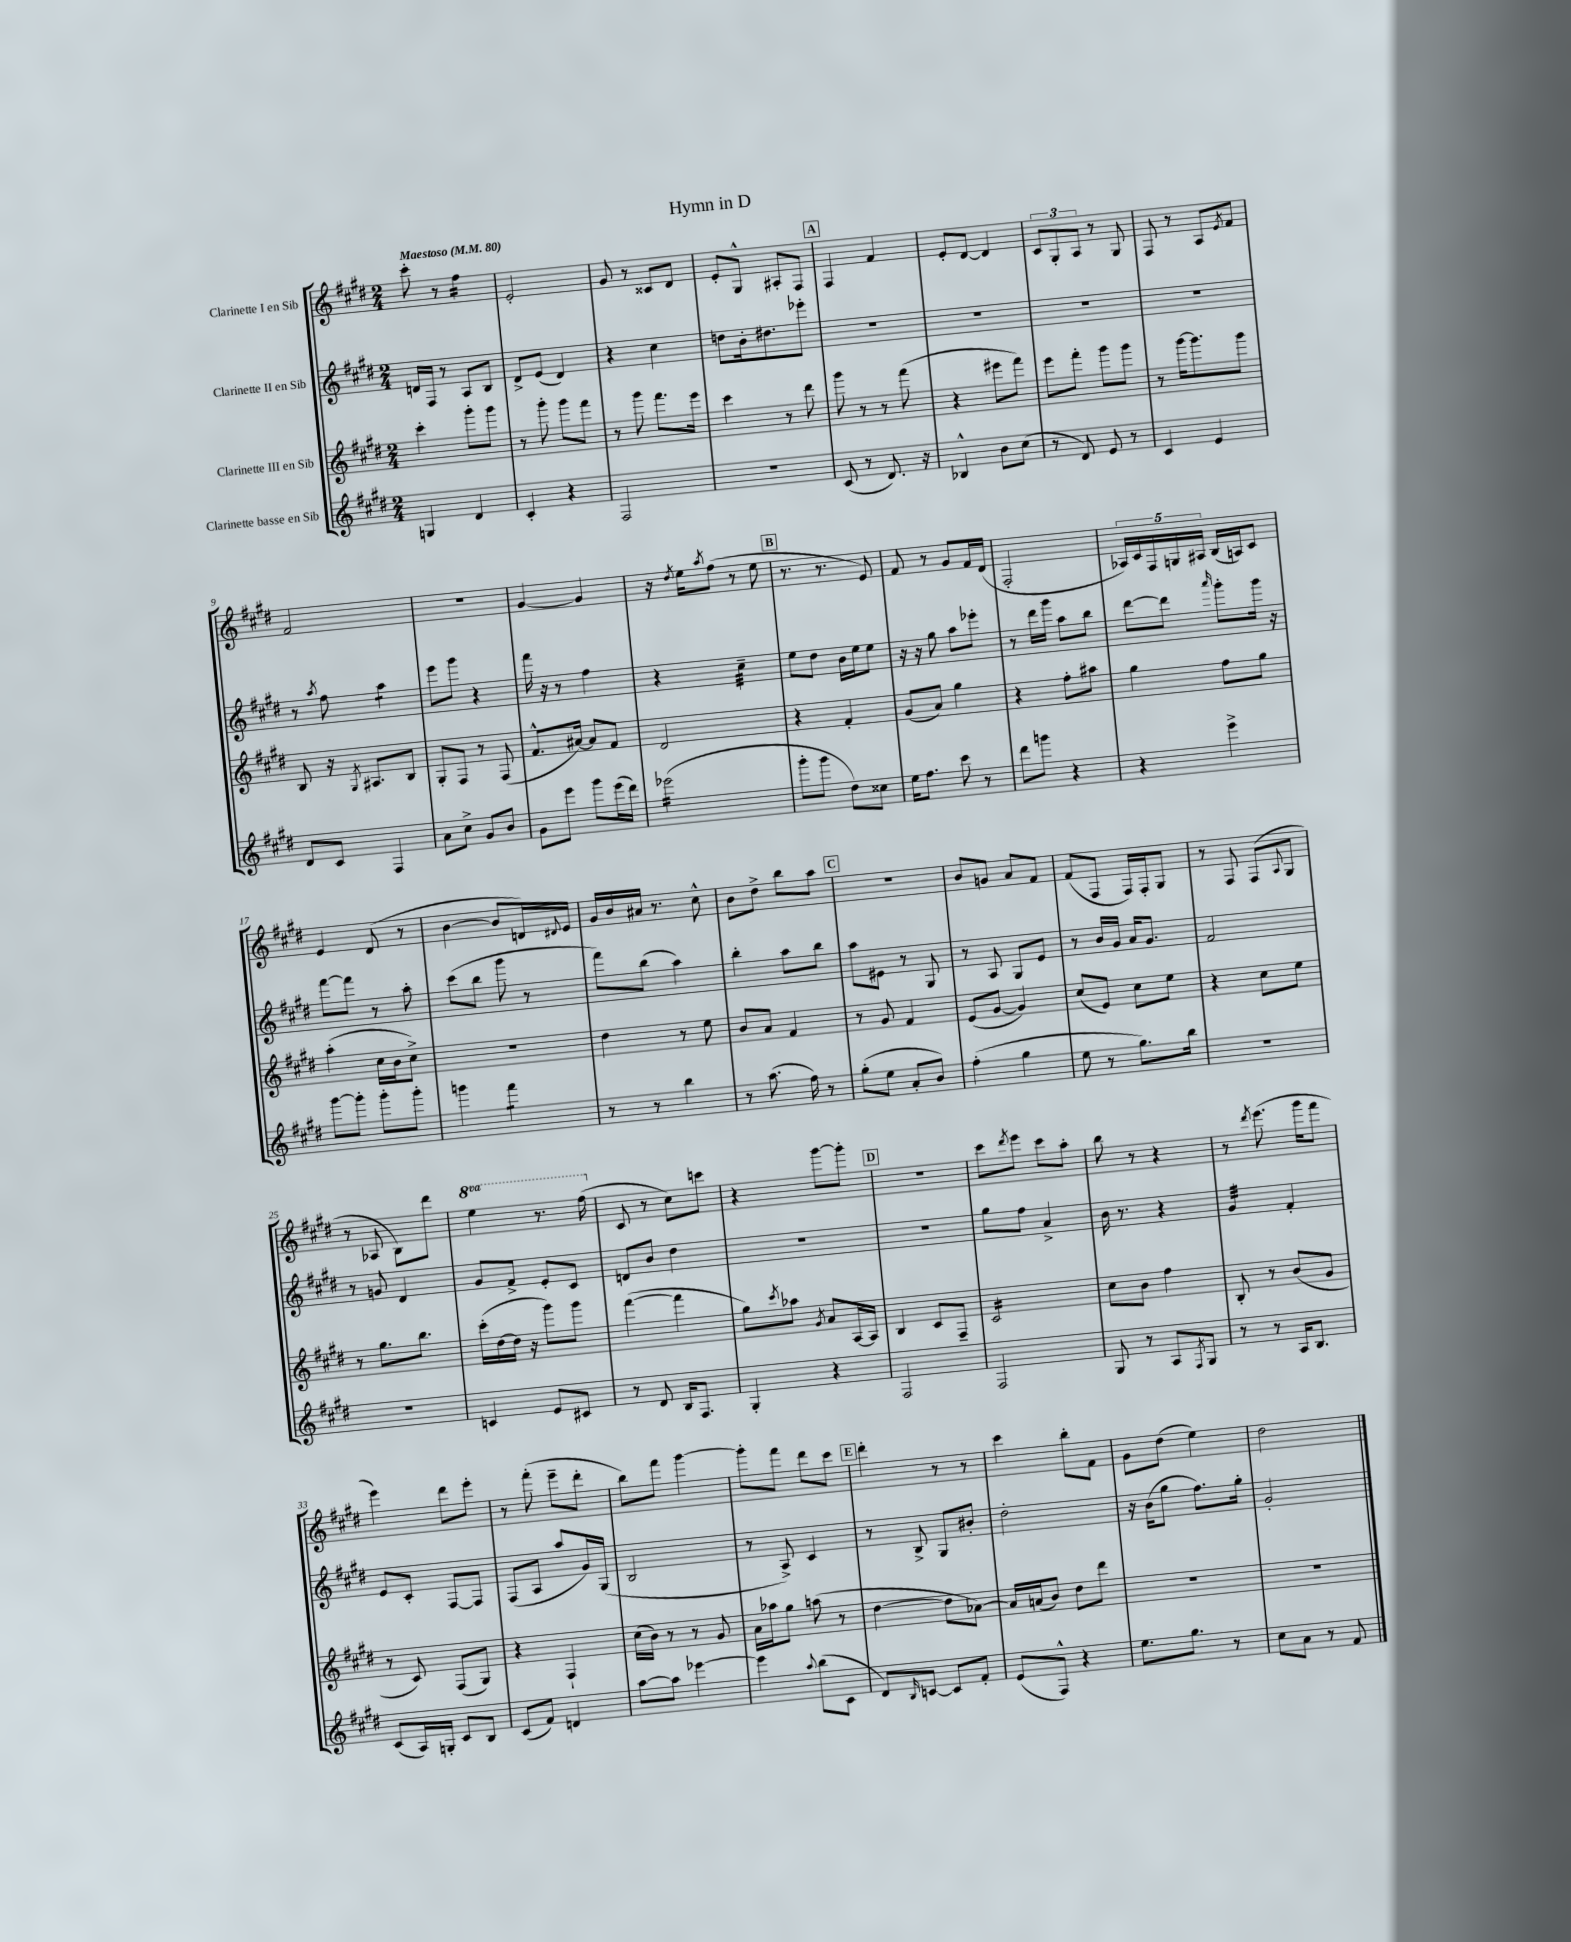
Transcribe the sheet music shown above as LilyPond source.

\header { title = "Hymn in D" }
<<
\new StaffGroup <<
\new Staff = "s0" \with { instrumentName = "Clarinette I en Sib" } {
    \clef treble \key e \major \numericTimeSignature \time 2/4 \set Staff.ottavationMarkups = #ottavation-simple-ordinals \tempo "Maestoso" 4 = 80
    cis'''8-. r8 fis''4:16 |
    e'2-. |
    gis'8 r8 cisis'8 dis'8 |
    e'8-. gis8-^ ais8-. fis8 |
    \mark \markup { \box "A" } fis4 fis'4 |
    e'8-. dis'8~ dis'4 |
    \tuplet 3/2 { cis'8 gis8-. a8 } r8 gis8 |
    fis8 r8 a8 \acciaccatura { e'8 } fis'8 |
    fis'2 |
    R2 |
    gis'4~ gis'4 |
    r16 \acciaccatura { dis''8 } e''16 \acciaccatura { a''8 } fis''8( r8 e''8 |
    \mark \markup { \box "B" } r8. r8. e'8) |
    fis'8 r8 gis'8 fis'16 dis'16( |
    fis2-. |
    \tuplet 5/4 { aes16) cis'16 fis16 g16 ais16 } b16( a16) cis'8 |
    e'4 dis'8( r8 |
    b'4~ b'8 d'16) \appoggiatura { dis'8 } e'16 |
    gis'16 b'16 ais'16 r8. cis''8-^ |
    b'8 dis''8-> b''8 a''8 |
    \mark \markup { \box "C" } R2 |
    b'8 g'8 a'8 fis'8 |
    fis'8( fis8 fis16) fis16-. gis8 |
    r8 fis8 fis8( \appoggiatura { a8 } gis8 |
    r8 aes8 b8) dis'''8 |
    \ottava #1 e'''4 r8. fis'''16( \ottava #0 |
    cis'8 r8 cis''8) c'''8 |
    r4 gis'''8~ gis'''8-. |
    \mark \markup { \box "D" } R2 |
    cis'''8 \acciaccatura { dis'''8 } e'''8 cis'''8 a''8-. |
    b''8 r8 r4 |
    r8 \acciaccatura { dis'''8 } e'''8.( gis'''16 fis'''8 |
    e'''4) dis'''8 e'''8-. |
    r8 fis'''8-.( e'''8-- dis'''8-. |
    b''8) fis'''8 gis'''4~ |
    gis'''8-. fis'''8 dis'''8 cis'''8 |
    \mark \markup { \box "E" } dis'''4-. r8 r8 |
    cis'''4 b''8-. fis'8 |
    gis'8 dis''8( e''4) |
    dis''2 \bar "|." |
}
\new Staff = "s1" \with { instrumentName = "Clarinette II en Sib" } {
    \clef treble \key e \major \numericTimeSignature \time 2/4
    d'16 fis16 r8 a8 b8 |
    dis'8-> e'8( dis'4) |
    r4 cis''4 |
    d''8 b'16-. dis''8. ees'''8-. |
    \mark \markup { \box "A" } R2 |
    R2 |
    R2 |
    R2 |
    r8 \acciaccatura { a''8 } fis''8 a''4:8 |
    e'''8 gis'''8 r4 |
    fis'''16 r16 r8 fis''4 |
    r4 cis''4:32-- |
    \mark \markup { \box "B" } e''8 dis''8 b'16 e''16 e''8 |
    r16 r16 gis''8 a''8 ees'''8-. |
    r8 dis'''16 gis'''16 a''8 b''8 |
    dis'''8~ dis'''8 \grace { a'''16 } gis'''8-. gis'''16 r16 |
    fis'''8~ fis'''8 r8 a''8-. |
    cis'''8( b''8 gis'''8 r8 |
    fis'''8) b''8( a''4) |
    b''4-. a''8 b''8 |
    \mark \markup { \box "C" } a''8 eis'8 r8 gis8 |
    r8 a8 gis8 e'8 |
    r8 b'16 gis'16 a'16 gis'8. |
    fis'2 |
    r8 g'8 dis'4 |
    gis'8 fis'8-> e'8-. cis'8 |
    d'8 b'8 dis''4 |
    R2 |
    \mark \markup { \box "D" } R2 |
    gis''8 fis''8 a'4-> |
    b'16 r8. r4 |
    gis'4:32 fis'4-. |
    e'8 cis'8-. fis8~ fis8 |
    fis8( a8 a''8 gis'16) gis16( |
    b2 |
    r8 a8->) cis'4 |
    \mark \markup { \box "E" } r8 b8-> gis8 bis'8-. |
    dis''2-. |
    r16 b'16( gis''8 fis''8.) gis''16-. |
    gis'2-. \bar "|." |
}
\new Staff = "s2" \with { instrumentName = "Clarinette III en Sib" } {
    \clef treble \key e \major \numericTimeSignature \time 2/4
    cis'''4-. gis'''8-. gis'''8 |
    r8 gis'''8-. gis'''8 fis'''8 |
    r8 gis'''8 fis'''8. e'''16 |
    cis'''4 r8 dis'''8 |
    \mark \markup { \box "A" } gis'''8 r8 r8 fis'''8( |
    r4 eis'''8 fis'''8) |
    e'''8 fis'''8-. gis'''8 gis'''8 |
    r8 gis'''16~ gis'''8. gis'''8 |
    b8 r16 \acciaccatura { gis8 } ais8. b8 |
    gis8-. fis8 r8 fis8( |
    fis'8.-^ ais'16~) ais'8 fis'8 |
    dis'2 |
    \mark \markup { \box "B" } r4 fis'4-. |
    gis'8( a'8) gis''4 |
    r4 fis''8-. ais''8 |
    gis''4 fis''8 gis''8 |
    a''4-.( cis''16 b'16 cis''8->) |
    r2 |
    dis''4 r8 e''8 |
    b'8 a'8 fis'4 |
    \mark \markup { \box "C" } r8 gis'8 fis'4 |
    e'8( gis'8~ gis'4) |
    cis''8( e'8) cis''8 e''8 |
    r4 cis''8 e''8 |
    r8 gis''8. b''8. |
    cis'''16-.( dis''16~ dis''16 r16 gis'''8) gis'''8 |
    fis'''4~( fis'''4 |
    gis''8) \acciaccatura { cis'''8 } aes''8 \acciaccatura { gis'8 } a'8 a16~ a16 |
    \mark \markup { \box "D" } b4 cis'8 fis8-- |
    cis'2:16 |
    cis''8 b'8 fis''4 |
    b8-. r8 b'8( gis'8 |
    r8 cis'8) fis8( gis8) |
    r4 fis4-! |
    cis''16( b'16) r8 r8 gis'8 |
    a'16 aes''16 gis''8 a''8( r8 |
    \mark \markup { \box "E" } dis''4~ dis''8 aes'8~) |
    aes'16 a'16( b'8) dis''8 dis'''8 |
    R2 |
    R2 \bar "|." |
}
\new Staff = "s3" \with { instrumentName = "Clarinette basse en Sib" } {
    \clef treble \key e \major \numericTimeSignature \time 2/4
    g4 dis'4 |
    cis'4-. r4 |
    fis2 |
    r2 |
    \mark \markup { \box "A" } cis'8( r8 dis'8.) r16 |
    bes4-^ b'8 cis''8( |
    r8 dis'8) e'8 r8 |
    cis'4 e'4 |
    dis'8 cis'8 fis4 |
    a'8 cis''8-> gis'8 b'8 |
    gis'8 e'''8 gis'''8 e'''16( dis'''16) |
    ees'''2:16( |
    \mark \markup { \box "B" } gis'''8-. gis'''8 dis''8) cisis''8 |
    e''16 fis''8. cis'''8 r8 |
    dis'''8 g'''8 r4 |
    r4 e'''4-> |
    gis'''8~ gis'''8-. gis'''8-. gis'''8-. |
    g'''4 fis'''4:8 |
    r8 r8 b''4 |
    r8 a''8.( fis''16) r8 |
    \mark \markup { \box "C" } gis''8-.( e''8 a'8-. b'8) |
    fis''4-.( gis''4 |
    e''8 r8 gis''8.) b''16 |
    R2 |
    R2 |
    c'4 e'8 cis'8 |
    r8 dis'8 b16 fis8. |
    gis4-. r4 |
    \mark \markup { \box "D" } fis2 |
    fis2 |
    gis8 r8 a8 \acciaccatura { fis8 } gis8 |
    r8 r8 a16 b8. |
    cis'8( a16) g16-. cis'8 b8 |
    cis'8( fis'8) d'4 |
    a''8~ a''8 ees'''4~ |
    ees'''4 \appoggiatura { a''8 } b''8( cis'8 |
    \mark \markup { \box "E" } dis'8) \grace { b16 } c'8~ c'8 fis'8-. |
    e'8( fis8-^) r4 |
    e''8. gis''8. r8 |
    cis''8 a'8 r8 fis'8 \bar "|." |
}
>>
>>
